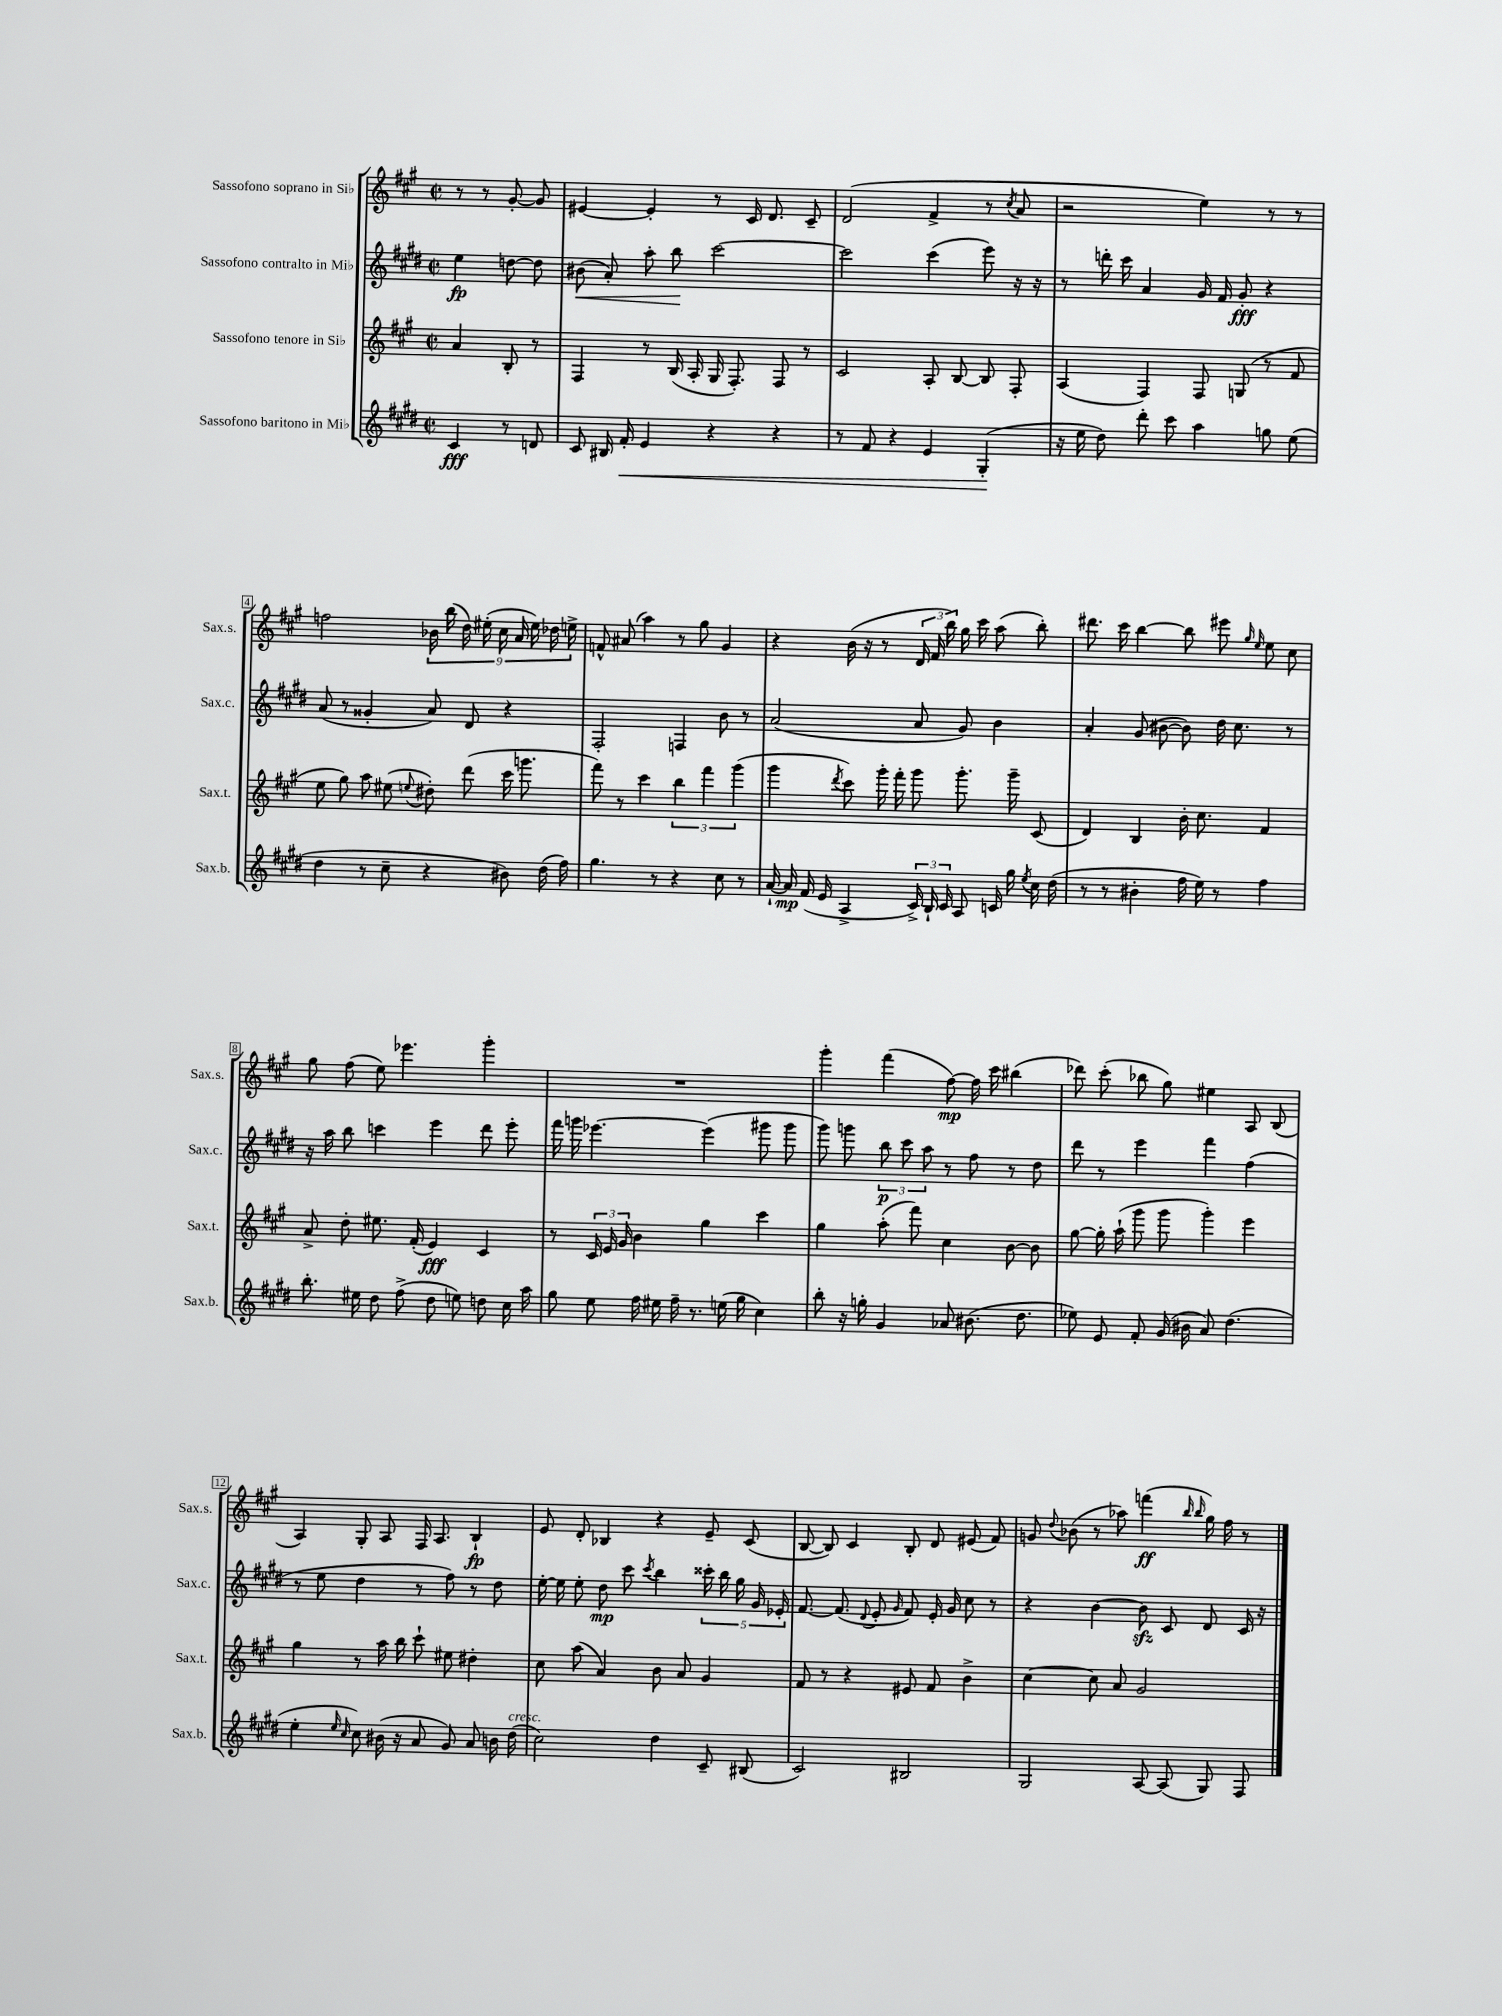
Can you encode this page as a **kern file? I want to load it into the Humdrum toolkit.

**kern	**kern	**kern	**kern
*staff4	*staff3	*staff2	*staff1
*clefG2	*clefG2	*clefG2	*clefG2
*k[f#c#g#d#]	*k[f#c#g#]	*k[f#c#g#d#]	*k[f#c#g#]
*M2/2	*M2/2	*M2/2	*M2/2
*met(c|)	*met(c|)	*met(c|)	*met(c|)
4c#/	4a/	4ee\	8r
.	.	.	8r
8r	8B'/	[8dd\	[8g#'/
8d/	8r	8dd\]	8g#/]
=	=	=	=
8c#/	4F#/	(8b#\	[4e#/
16B#/	.	8a'/)	.
16f#'/	.	.	.
4e/	8r	8aa'\	4e#'/]
.	(16B/	8bb\	.
.	16A'/	.	.
4r	16G#/	[2ccc#\	8r
.	8.F#'/)	.	.
.	.	.	16c#/
.	.	.	8.d/
4r	8F#/	.	.
.	8r	.	8c#~/
=	=	=	=
8r	2c#/	2ccc#\]	(2d/
8f#/	.	.	.
4r	.	.	.
4e/	8A'/	(4ccc#\	4f#^/
.	[8B/	.	.
(4G#'/	8B/]	8eee\)	8r
.	.	.	8qcc#/
.	8F#'/	16r	8a/
.	.	16r	.
=	=	=	=
16r	(4A/	8r	2r
16ee\	.	.	.
8dd#\)	.	16ddd'\	.
.	.	16ccc#\	.
8ddd#'\	4F#/)	4a/	.
8ccc#\	.	.	.
4aa\	8F#/	16g#/	4ee\)
.	.	16f#/	.
.	(8G/	8g#'/	.
8gg\	8r	4r	8r
(8ee\	8f#/	.	8r
=	=	=	=
4dd#\	8ee\	(8a/	2ff\
.	8gg#\)	8r	.
8r	8aa\	4g##'/	.
8cc#~\	(8ee#\	.	.
.	8qqee/	.	.
4r	8dd#'\)	8a/)	18b-\
.	.	.	(18bb\
.	.	.	18dd\)
.	(8ddd\	8d#/	.
.	.	.	(18ee#'\
.	.	.	18cc#\
8b#\)	16ccc#\	4r	.
.	.	.	18a/
.	8.ggg\	.	.
.	.	.	18ee#\)
(16dd#\	.	.	.
.	.	.	18dd-\
16ff#\)	.	.	.
.	.	.	18ee^\
=	=	=	=
4.gg#\	8fff#\)	2F#'/	8f^^/
.	8r	.	(8a#/
.	4ccc#\	.	4aa\)
8r	.	.	.
4r	6bb\	4F/	8r
.	.	.	8gg#\
.	6fff#\	.	.
8cc#\	.	8b\	4g#/
.	(6ggg#\	.	.
8r	.	8r	.
=	=	=	=
[16a`/	4ggg#\	(2a/	4r
16a/]	.	.	.
(16f#/	.	.	.
16e/	.	.	.
.	8qddd/	.	.
4A^/	8ccc#\)	.	(16b\
.	.	.	16r
.	16ggg#'\	.	8r
.	16fff#'\	.	.
24c#^/)	8ggg#\	8a/	24d/
24B`/	.	.	24f#/
24c#/	.	.	24bb\)
8A/	8.ggg#'\	8g#/)	16gg#\
.	.	.	16ccc#\
16c/	.	4b\	(8aa\
16gg#\	16ggg#~\	.	.
8qee/	.	.	.
16cc#\	(8c#/	.	8bb'\)
(16dd#\	.	.	.
=	=	=	=
8r	4d/)	4a'/	8.ddd#\
8r	.	.	.
.	.	.	16ccc#\
4b#'\	4B/	(8g#/	[4bb\
.	.	[8b#\	.
16ff#\	16b'\	8b#\])	8bb\]
16ee\)	8.cc#\	.	.
8r	.	16dd#\	8eee#\
.	.	8.cc#\	.
.	.	.	16qqgg#/
.	.	.	16qqee/
4ff#\	4f#/	.	8ee\
.	.	8r	8cc#\
=	=	=	=
8.bb'\	8a^/	16r	8gg#\
.	.	16aa\	.
.	8dd'\	8bb\	(8ff#\
16ee#\	.	.	.
8dd#\	8.ee#\	4ccc\	8ee\)
(8ff#^\	.	.	4.eee-\
.	(16f#'/	.	.
8dd#\	4e/)	4eee\	.
8ee\)	.	.	.
8dd\	4c#/	8ddd#\	4ggg#'\
16cc#\	.	8eee'\	.
16aa\	.	.	.
=	=	=	=
8gg#\	8r	16fff#\	1r
.	.	16ggg\	.
8ee\	24c#/	[4.eee-\	.
.	24e/	.	.
.	24g#/	.	.
16ff#\	4b\	.	.
16ee#\	.	.	.
16ff#~\	.	.	.
8.r	.	.	.
.	4gg#\	(4eee-\]	.
(16ee\	.	.	.
16gg#\	.	.	.
4cc#\)	4ccc#\	8ggg#\	.
.	.	8ggg#\	.
=	=	=	=
8bb'\	4gg#\	8ggg#\)	4ggg#'\
16r	.	8ggg\	.
16gg'\	.	.	.
4g#/	(8aa'\	12bb\	(4fff#\
.	.	12ccc#\	.
.	8fff#\)	.	.
.	.	12aa\	.
8a-/	4cc#\	8r	[8ff#\)
(8.b#\	.	8ff#\	16ff#\]
.	.	.	16ccc#\
.	[8b\	8r	(4bb#\
8.dd#\	.	.	.
.	8b\]	8dd#\	.
=	=	=	=
8ee-\)	[8gg#\	8ddd#\	8ddd-\)
8e/	16gg#'\]	8r	(8ccc#'\
.	(16aa`\	.	.
8f#'/	8ggg#\	4eee\	8bb-\
(16g#/	8ggg#\	.	8gg#\)
16b#\	.	.	.
8a/)	4ggg#'\)	4fff#\	4ee#\
(4.dd#\	.	.	.
.	4eee\	(4ff#\	8A/
.	.	.	(8B/
=	=	=	=
4ee'\	4gg#\	8r	4A/)
.	.	8ee\	.
16qqee/	.	.	.
16qqcc#/	.	.	.
8cc#\)	8r	4dd#\	8G#'/
(16b#\	16aa\	.	8A/
16r	16bb\	.	.
8a/	8ccc#`\	8r	16F#/
.	.	.	8.A/
8g#/)	8ee#\	8ff#\)	.
8a/	4dd#'\	8r	4B`/
16b\	.	8dd#\	.
(16dd#\	.	.	.
=	=	=	=
2cc#\)	8cc#\	[16ee'\	8e/
.	.	16ee\]	.
.	(8aa\	8ee'\	8d'/
.	4a/)	8dd#\	4B-/
.	.	8ccc#\	.
.	.	8qccc#/	.
4dd#\	8b\	4bb\	4r
.	8a/	.	.
8c#~/	4g#/	20ccc##'\	8e~/
.	.	20bb\	.
.	.	20gg#\	.
(8B#/	.	.	(8c#/
.	.	20g#/	.
.	.	20e-'/	.
=	=	=	=
2c#/)	8f#/	[8.f#/	[8B/
.	8r	.	8B/])
.	.	(8.f#/]	.
.	4r	.	4c#/
.	.	8qqd#/	.
.	.	8e'/	.
.	.	16qqg#/	.
2B#/	8e#/	8f#/)	8B'/
.	8f#/	16e'/	8d/
.	.	16g#/	.
.	4b^\	8cc#\	(8e#/
.	.	8r	8f#/)
=	=	=	=
2G#/	[4cc#\	4r	8g/
.	.	.	8qqdd/
.	.	.	(8b-\
.	8cc#\]	[4b\	8r
.	8a/	.	8aa-\)
[8A/	2g#/	8b\]	(4fff\
(8A/]	.	8c#/	.
.	.	.	16qqbb/
.	.	.	16qqbb/
8G#/)	.	8d#/	16gg#\)
.	.	.	16ff#\
8F#/	.	16c#/	8r
.	.	16r	.
==	==	==	==
*-	*-	*-	*-
